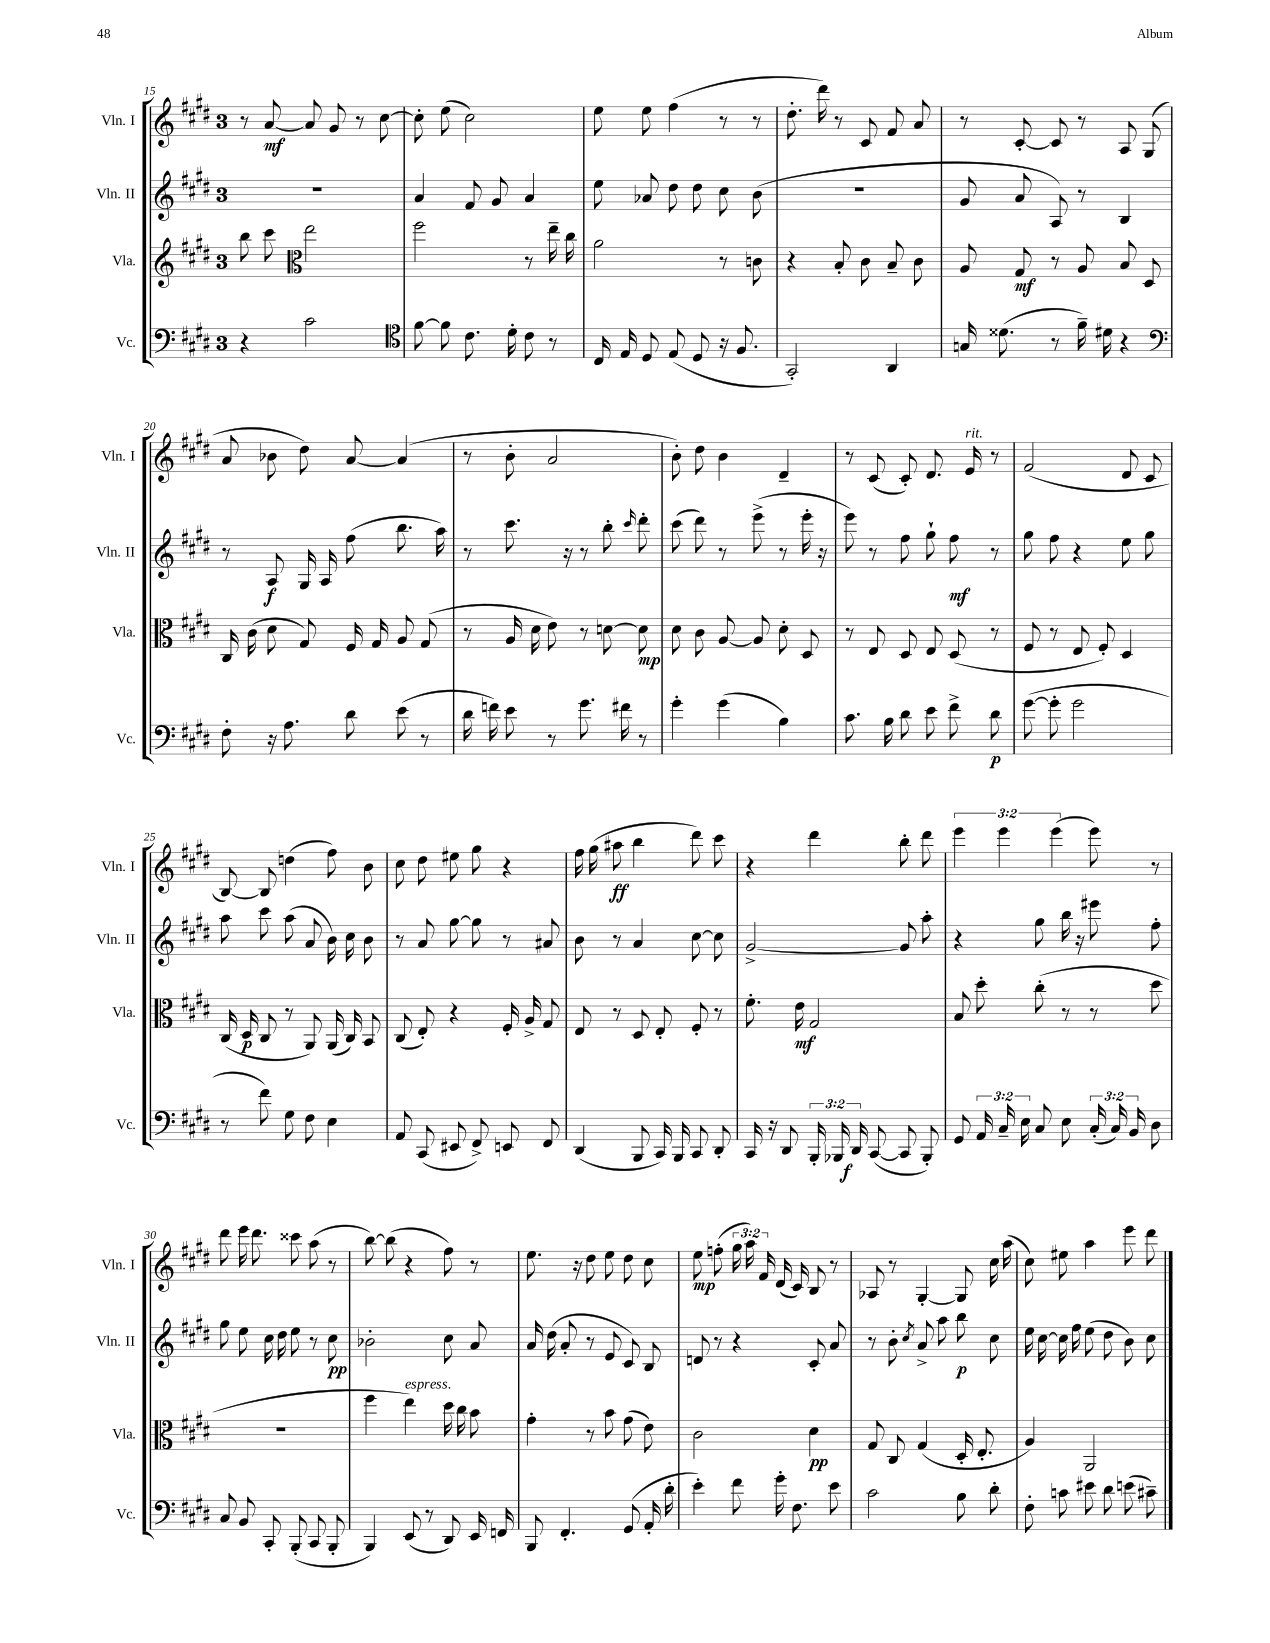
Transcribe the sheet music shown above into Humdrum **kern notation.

**kern	**kern	**kern	**kern
*staff4	*staff3	*staff2	*staff1
*clefF4	*clefG2	*clefG2	*clefG2
*k[f#c#g#d#]	*k[f#c#g#d#]	*k[f#c#g#d#]	*k[f#c#g#d#]
*M3/4	*M3/4	*M3/4	*M3/4
4r	8bb	2.r	8r
.	8ccc#	.	[8a
*	*clefC3	*	*
2c#	2ee	.	8a]
.	.	.	8g#
.	.	.	8r
.	.	.	[8cc#
=	=	=	=
*clefC4	*	*	*
[8f#	2ff#	4a	8cc#']
8f#]	.	.	(8ee
8.c#	.	8f#	2cc#)
.	.	8g#	.
16d#'	.	.	.
8c#	8r	4a	.
8r	16ee~	.	.
.	16cc#	.	.
=	=	=	=
16C#	2a	8ee	8ee
16E	.	.	.
8D#	.	8a-	8ee
(8E	.	8dd#	(4ff#
8D#	.	8dd#	.
16r	8r	8cc#	8r
8.F#	.	.	.
.	8c	(8b	8r
=	=	=	=
2GG#')	4r	2.r	8.dd#'
.	.	.	16ddd#)
.	8B'	.	8r
.	8c#	.	8c#
4AA	8B~	.	8f#
.	8c#	.	8a
=	=	=	=
16G	8A	8g#	8r
(8.d##	.	.	.
.	8G#	8a	[8c#'
8r	8r	8A)	8c#]
16f#~)	8A	8r	8r
16d#	.	.	.
4r	8B	4B	8A
.	8D#	.	(8G#
=	=	=	=
*clefF4	*	*	*
8F#'	16C#	8r	8a
.	(16c#	.	.
16r	8d#	8A	8b-
8.A	.	.	.
.	8G#)	16G#	8dd#)
.	.	16A	.
8d#	16F#	(8ff#	[8a
.	16G#	.	.
(8e	8A	8.bb	(4a]
8r	(8G#	.	.
.	.	16aa)	.
=	=	=	=
16d#	8r	8r	8r
16f)	.	.	.
8e	16A	8.ccc#	8b'
.	16d#	.	.
8r	8e)	.	2a
.	.	16r	.
8.g#	8r	8r	.
.	[8d	8bb'	.
16f#	.	.	.
.	.	16qqccc#	.
8r	8d]	8ddd#'	.
=	=	=	=
4g#'	8d#	(8ccc#	8b')
.	8c#	8ddd#)	8dd#
(4g#	[8A	8r	4b
.	8A]	(8eee^	.
4B)	8d#'	8r	4d#~
.	8D#	16eee'	.
.	.	16r	.
=	=	=	=
8.c#	8r	8eee)	8r
.	8E	8r	(8c#
16B	.	.	.
8d#	8D#	8ff#	8c#')
8e	8E	8gg#`	8.d#
8f#^	(8D#	8ff#	.
.	.	.	16e
8d#	8r	8r	8r
=	=	=	=
([8g#	8F#	8gg#	(2f#
8g#']	8r	8ff#	.
2g#	8E	4r	.
.	8F#')	.	.
.	4D#	8ee	8d#
.	.	8gg#	8c#
=	=	=	=
8r	(16C#	8aa	[8B)
.	16D#	.	.
8f#)	8C#	8ccc#	8B]
8G#	8r	(8aa	(4dd
8F#	8AA)	8a	.
4E	(16AA	16b)	8ff#)
.	16C#)	16cc#	.
.	8BB	8b	8b
=	=	=	=
8AA	(8C#	8r	8cc#
(8CC#	8E')	8a	8dd#
8EE#	4r	[8gg#	8ee#
8FF#^)	.	8gg#]	8gg#
8EE	16F#'	8r	4r
.	16A^	.	.
8FF#	8G#	8a#	.
=	=	=	=
(4DD#	8E	8b	16ff#
.	.	.	(16gg#
.	8r	8r	8aa#
8BBB	8D#	4a	4bb
16CC#)	8E'	.	.
16BBB	.	.	.
8CC#	8F#'	[8cc#	8ddd#)
8DD#'	8r	8cc#]	8ccc#
=	=	=	=
16CC#	8.f#'	[2g#^	4r
16r	.	.	.
8DD#	.	.	.
.	16e	.	.
24BBB'	2G#	.	4ddd#
24BBB-	.	.	.
24DD#	.	.	.
([8CC#	.	.	.
8CC#]	.	8g#]	8bb'
8BBB-')	.	8aa'	8ddd#
=	=	=	=
8GG#	8B	4r	6eee
24AA	8dd#'	.	.
24C#~	.	.	6eee
24E	.	.	.
8C#	(8cc#'	8gg#	.
.	.	.	(6eee
8E	8r	16bb	.
.	.	16r	.
(24C#'	8r	8eee#	8eee)
24C#)	.	.	.
24BB	.	.	.
8D#	8dd#	8ff#'	8r
=	=	=	=
8C#	2.r	8gg#	8ddd#
8BB	.	8ee	16eee
.	.	.	8.ddd#
8CC#'	.	16cc#	.
.	.	16dd#	.
(8BBB'	.	8ee	8ccc##
8CC#	.	8r	(8aa
8BBB'	.	8cc#	8r
=	=	=	=
4BBB)	4ff#	2b-'	[8bb)
.	.	.	(8bb]
(8EE	4ee)	.	4r
8r	.	.	.
8DD#)	16dd#	8cc#	8ff#)
.	16cc#	.	.
16EE	8b	8a	8r
16FF	.	.	.
=	=	=	=
8BBB	4g#'	16a	8.ee
.	.	(16dd#	.
4.FF#'	.	8a'	.
.	.	.	16r
.	8r	8r	8dd#
.	8b	8e	8ee
(8GG#	(8g#	8c#)	8dd#
16AA'	8e)	8B	8cc#
16d#'	.	.	.
=	=	=	=
4e')	2c#	8d	8ee
.	.	8r	(8ff'
8f#	.	4r	24gg#
.	.	.	24aa)
.	.	.	24f#
16g#'	.	.	(16d#
8.F#	.	.	16c#)
.	4d#	8c#'	8B
8e	.	8a	8r
=	=	=	=
2c#	8G#	8r	8A-
.	8C#	8b'	8r
.	.	8qcc#	.
.	(4G#	8a^	[4G#'
.	.	8aa	.
8B	16D#'	8bb	8G#]
.	8.E'	.	.
8d#'	.	8cc#	16cc#
.	.	.	(16aa
=	=	=	=
8F#'	4A)	16ee	8cc#)
.	.	[16cc#	.
8c	.	16cc#]	8ee#
.	.	16ff#	.
8e#	2AA	(8ee	4aa
8d#	.	8dd#	.
(8e	.	8b)	8eee
8c#~)	.	8cc#	8ddd#
==	==	==	==
*-	*-	*-	*-
